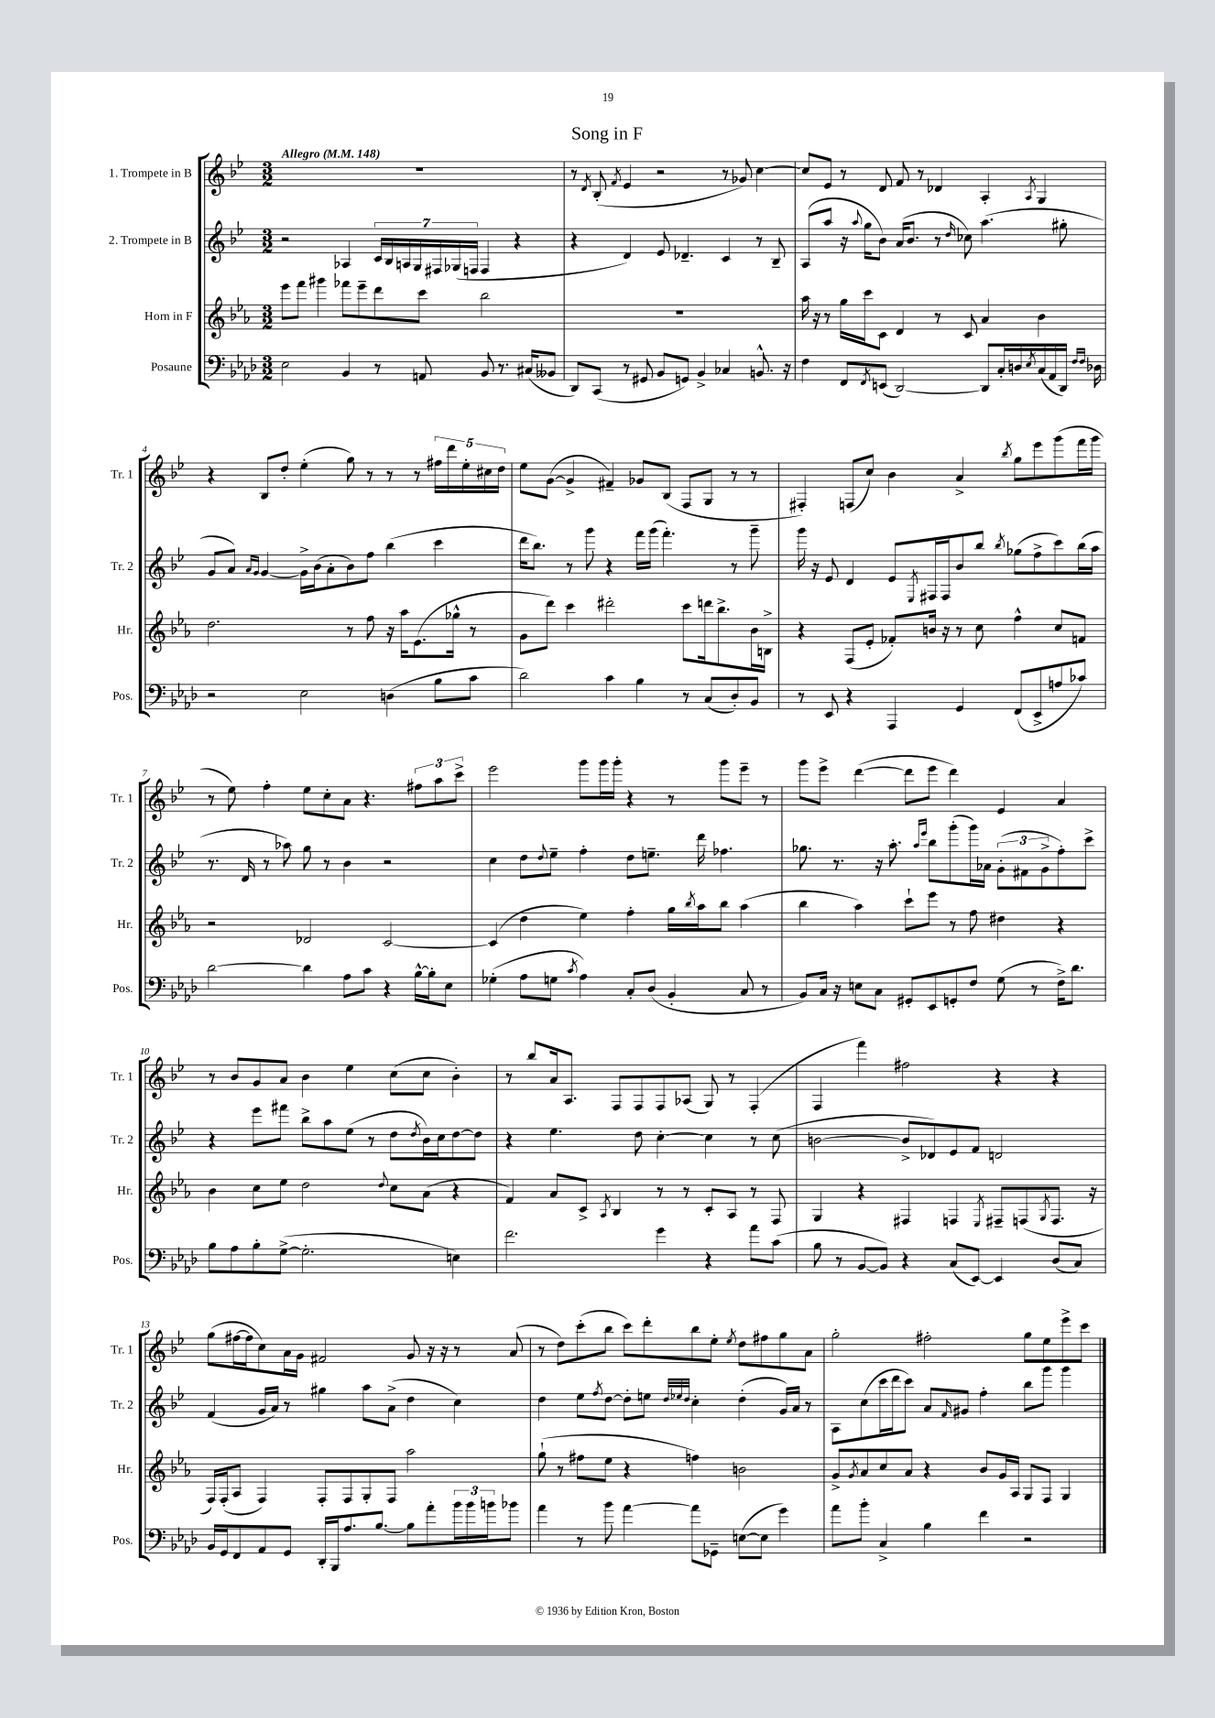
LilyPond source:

\header { title = "Song in F" }
<<
\new StaffGroup <<
\new Staff = "s0" \with { instrumentName = "1. Trompete in B" shortInstrumentName = "Tr. 1" } {
    \clef treble \key bes \major \numericTimeSignature \time 3/2 \tempo "Allegro" 4 = 148
    R1. |
    r8 \acciaccatura { d'8 } bes8-.( \acciaccatura { f'8 } ees'4 r2 r8 ges'8) c''4~ |
    c''8 ees'8 r8 d'8 f'8 r8 des'4 a4-. \acciaccatura { a8 } g4 |
    r4 bes8 d''8-. ees''4-.( g''8) r8 r8 r8 \tuplet 5/4 { fis''16 d'''16 ees''16-. cis''16 d''16 } |
    ees''8 g'8~( g'4-> fis'4--) ges'8 bes8( f8 g8 r8 r8 |
    fis4-.) f8( c''8) bes'4 a'4-> \acciaccatura { bes''8 } g''8 ees'''8 g'''8( f'''16 g'''16 |
    r8 ees''8) f''4-. ees''8 c''8-. a'8 r4. \tuplet 3/2 { fis''8 a''8 c'''8-> } |
    ees'''2 g'''8 g'''16 g'''16-. r4 r8 g'''8 ees'''8-- r8 |
    g'''8 ees'''8-> d'''4~( d'''8 ees'''8 d'''4) ees'4 a'4 |
    r8 bes'8 g'8 a'8 bes'4 ees''4 c''8( c''8 bes'4-.) |
    r8 bes''8 a'16 a8. f8 f8 f8 aes8( g8) r8 f4-.( |
    f4 f'''4) fis''2 r4 r4 |
    g''8( fis''16~ fis''16 c''8) a'16 g'16 fis'2 g'8 r16 r16 r8 a'8( |
    r8 d''8) c'''8-.( bes''8 c'''8) d'''8-. bes''8 ees''8-. \acciaccatura { ees''8 } d''8 fis''8 g''8 a'8 |
    g''2-. fis''2-. g''8 ees''8 ees'''8-> c'''8 \bar "|." |
}
\new Staff = "s1" \with { instrumentName = "2. Trompete in B" shortInstrumentName = "Tr. 2" } {
    \clef treble \key bes \major \numericTimeSignature \time 3/2
    r2 aes4 \tuplet 7/4 { c'16 bes16 a16 g16 fis16 ges16( f16 } f4 r4 |
    r4 d'4) ees'8 des'4.-- c'4 r8 bes8-- |
    a8( a''8 r16 \appoggiatura { a''8 } g''16 bes'8) a'16( bes'8. r8 \grace { d''16 } ces''8) a''4.( gis''8-. |
    g'8 a'8) \grace { a'16 g'16 } g'4~ g'16-> bes'16( a'8-. bes'8) f''8 bes''4( c'''4 |
    d'''16 bes''8.) r8 g'''8 r4 f'''16 g'''16( f'''4.-.) r8 g'''8-- |
    g'''16 r16 ees'8 d'4 ees'8 \acciaccatura { ees8 } fis16 fis16 bes'8 bes''8 \acciaccatura { bes''8 } ges''8( f''8-> c'''8) bes''16( a''16 |
    r8. d'16 r8 aes''8) g''8 r8 bes'4 r2 |
    c''4 d''8 \appoggiatura { d''8 } ees''8-- f''4-. d''8 e''8.-- d'''16 fes''4. |
    ges''8. r8. r16 a''8.-. \grace { a''16 ees'''16 } bes''8 g'''8-.( g'''16) aes'16 \tuplet 3/2 { g'8-.( fis'8 g'8-> } f''8-.) c'''8-> |
    r4 ees'''8 fis'''8 bes''8-> a''8 ees''8( r8 d''8 \acciaccatura { d''8 } bes'16) c''16 d''8~ d''8 |
    r4 ees''4. d''8 c''4~-. c''4 r8 c''8( |
    b'2~ b'8-> des'8) ees'8 f'8 d'2 |
    f'4( g'16 a'16) r8 gis''4 a''8 a'8->( d''4 c''4) |
    d''4 ees''8 \acciaccatura { f''8 } d''8~ d''8-. e''8 \grace { d''32 ees''32 d''32 } c''4-. d''4-.( g'16) a'16 r8 |
    a8 c''8( c'''16 d'''16 c'''8) a'8 \grace { f'16 } gis'8 f''4-. bes''8 g'''8 g'''4 \bar "|." |
}
\new Staff = "s2" \with { instrumentName = "Horn in F" shortInstrumentName = "Hr." } {
    \clef treble \key ees \major \numericTimeSignature \time 3/2
    ees'''8 f'''8 gis'''4 fes'''8 ees'''8-- d'''8 c'''8 bes''2 |
    R1. |
    aes''16 r16 r8 g''16 c'''16 c'8 d'4 r8 c'8 aes'4 bes'4 |
    d''2. r8 f''8 r16 aes''16 ees'8.( ges''16-^ r8 |
    g'8 d'''8) c'''4 dis'''2-. c'''8 d'''16 bes''8.-> bes'16 b16-> |
    r4 f8( ees'8-. fes'8-.) b'16 r16 r8 c''8 f''4-^ c''8 f'8 |
    r2 des'2 c'2~ |
    c'4( d''4 ees''4) f''4-. g''16 \acciaccatura { bes''8 } aes''16 bes''8 aes''4( |
    bes''4 aes''4) c'''8-! ees'''8 r8 f''8 dis''4 r4 |
    bes'4 c''8 ees''8 d''2 \appoggiatura { d''8 } c''8 aes'8( r4 |
    f'4) aes'8 c'8-> \acciaccatura { aes8 } bes4 r8 r8 c'8-. aes8 r8 f8 |
    g4 r4 fis4 f4 \acciaccatura { ees8 } fis8-- f8( \acciaccatura { g8 } f8. r16 |
    f16) f16-.( aes8 f4) f8-. f8 g8-. f8 aes''2 |
    g''8-!( r8 fis''8 ees''8 r4 f''4) b'2 |
    g'8-> \acciaccatura { g'8 } aes'8 c''8 aes'8 r4 bes'8 g'16 aes16 g8 f8 g4 \bar "|." |
}
\new Staff = "s3" \with { instrumentName = "Posaune" shortInstrumentName = "Pos." } {
    \clef bass \key aes \major \numericTimeSignature \time 3/2
    ees2 bes,4 r8 a,8 bes,8 r8. cis16( beses,8 |
    des,8) c,8( r8 gis,8 bes,8 g,8) bes,4-> ces4 b,8.-^ r16 |
    f4 f,8 \acciaccatura { f,8 } e,8( des,2~) des,8 c16-. d16 \acciaccatura { ees8 } c16( aes,16 des,16) \grace { f16 f16 } des16 |
    r2 ees2 d4( bes8 c'8 |
    des'2) c'4 bes4 r8 c8( des8-.) bes,8 |
    r8 ees,8 r4 aes,,4 g,4 f,8( ees,8-> a8 ces'8) |
    des'2~ des'4 aes8 c'8 r4 bes16~-^ bes16-. ees8 |
    ges4-.( aes8 g8 \acciaccatura { c'8 } aes4) c8-. des8( bes,4-. c8 r8 |
    bes,8) c16 r16 e8 c8 gis,8-. ees,8 g,8-. f8 g8( r8 f16->) des'8. |
    bes8 aes8 bes8-. g8~->( g2.-. e4) |
    f'2. g'4 r4 aes'8 c'8( |
    bes8 r8 bes,8~ bes,8) r4 c8( ees,8~) ees,4 des8( c8) |
    bes,16 g,16 f,8 aes,8 g,8 des,16-. bes,,16 aes8. bes8.~ bes8 aes'8-. \tuplet 3/2 { bes'16 bes'16 b'16 } bes'8 |
    aes'4 r8 bes'8 aes'4~ aes'8 ges,8-- e8~( e8 g'4) |
    aes'8 bes'8-. c4-> bes4 f'4 r2 \bar "|." |
}
>>
>>
